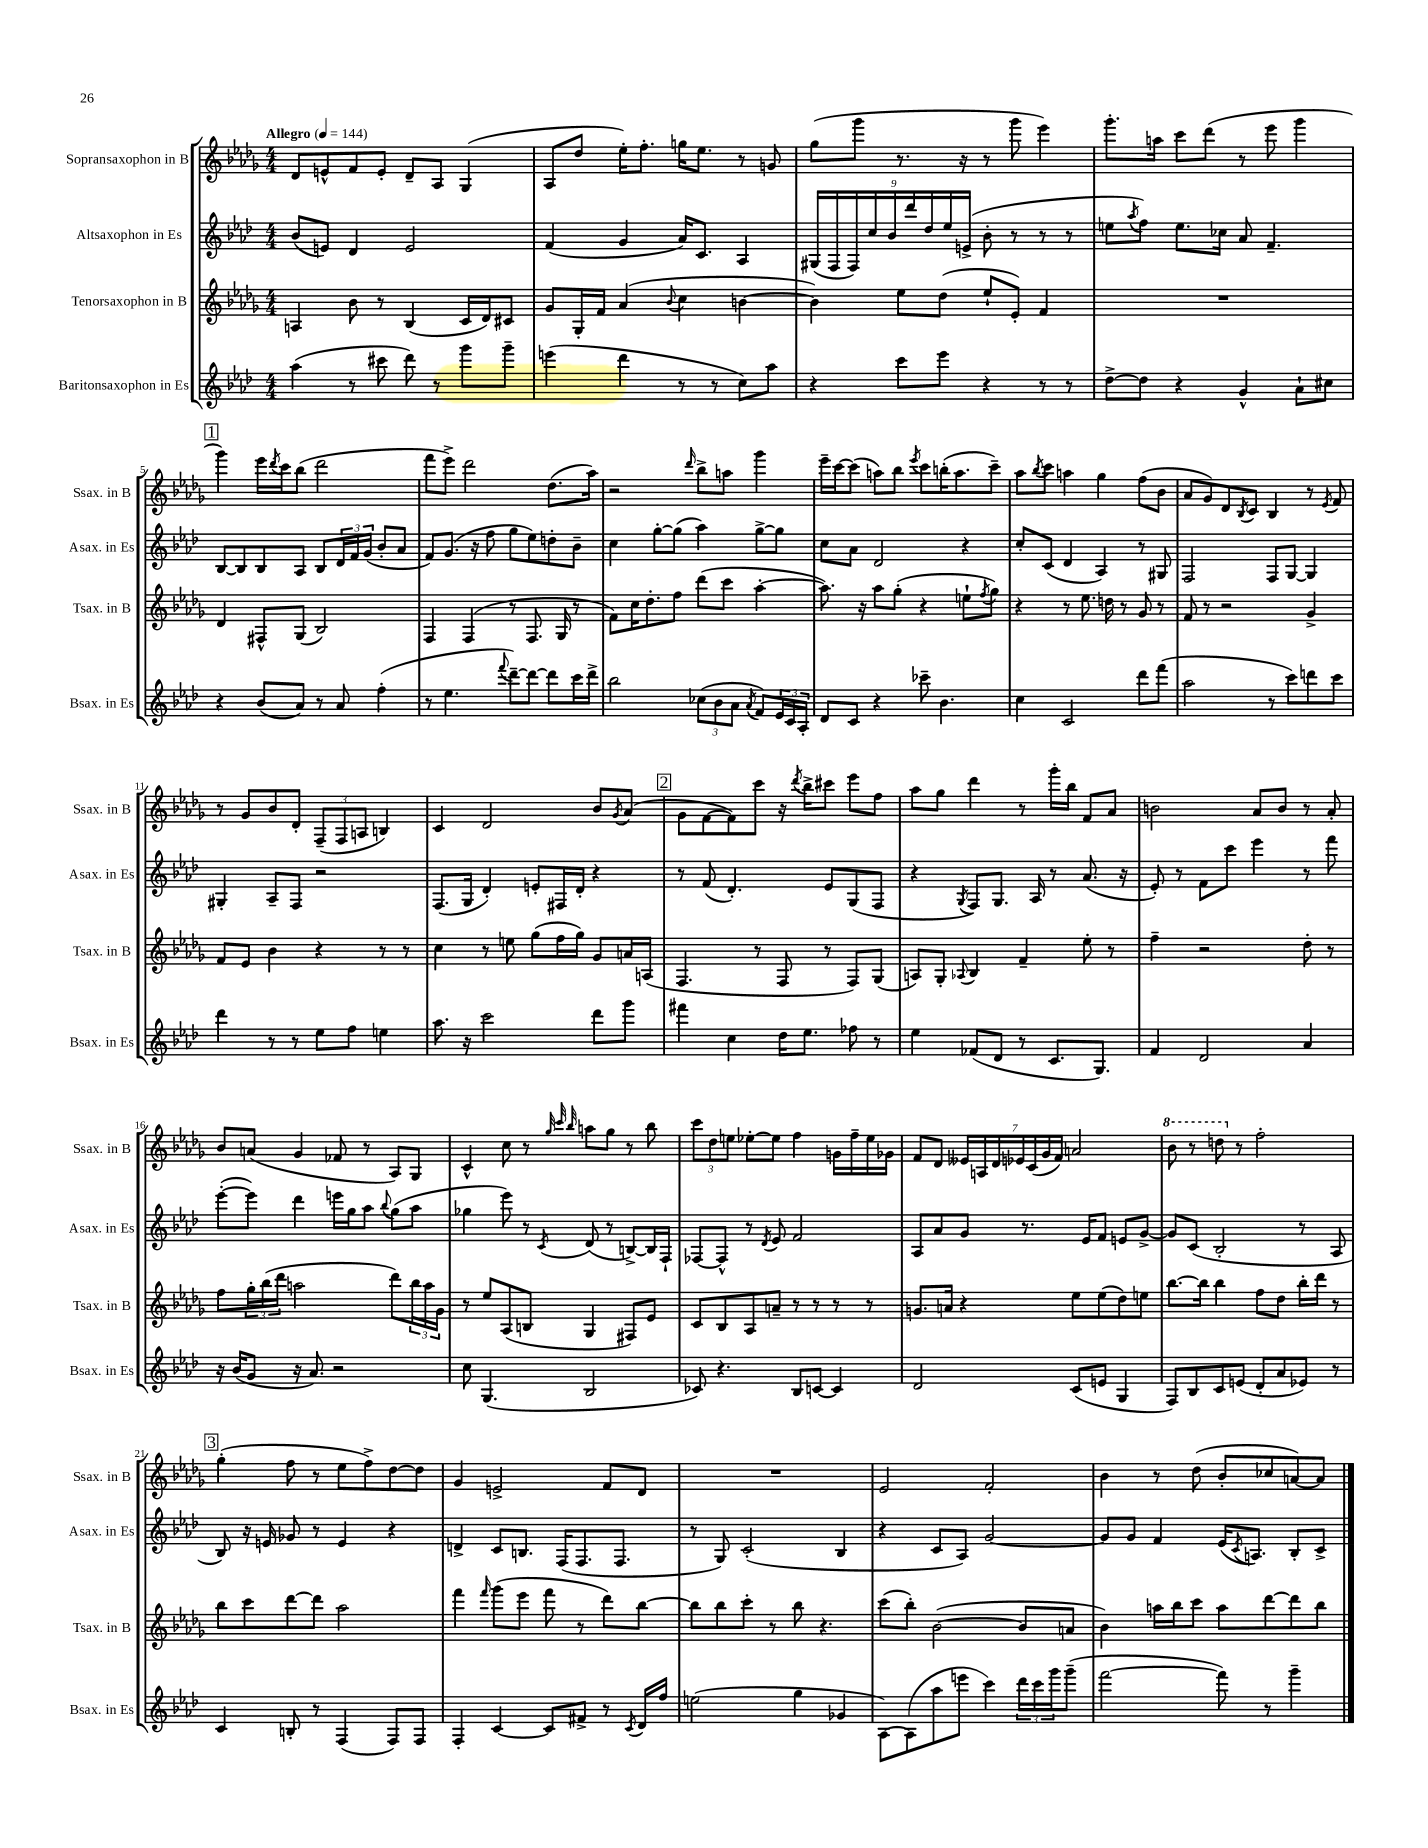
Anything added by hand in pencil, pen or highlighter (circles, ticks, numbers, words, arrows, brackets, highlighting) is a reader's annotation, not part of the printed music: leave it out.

**kern	**kern	**kern	**kern
*part4	*part3	*part2	*part1
*staff4	*staff3	*staff2	*staff1
*I"Baritonsaxophon in Es	*I"Tenorsaxophon in B	*I"Altsaxophon in Es	*I"Sopransaxophon in B
*I'Bsax. in Es	*I'Tsax. in B	*I'Asax. in Es	*I'Ssax. in B
*clefG2	*clefG2	*clefG2	*clefG2
*k[b-e-a-d-]	*k[b-e-a-d-g-]	*k[b-e-a-d-]	*k[b-e-a-d-g-]
*M4/4	*M4/4	*M4/4	*M4/4
*MM144	*MM144	*MM144	*MM144
=1	=1	=1	=1
!	!	!	!LO:TX:a:B:t=Allegro
(4aa-\	4An/	(8b-/L	8d-/L
.	.	8en/J)	8en^^/
8r	8b-\	4d-/	8f/
8ccc#X\	8r	.	8e'/J
8ddd-\)	(4B-/	2e/	8d-~/L
8r	.	.	8A-/J
8ggg\L	16c/LL	.	(4G-/
.	16d-/J)	.	.
8ggg~\J	8c#X/J	.	.
=2	=2	=2	=2
(4eeen\	8g-/L	(4f/	8A-/L
.	16G-'/L	.	8dd-/J
.	16f/JJ	.	.
4ddd-\	(4a-/	4g/	16ee-'\KL)
.	.	.	8.ff'\J
.	8qqb-/	.	.
8r	4cc\	16a-/KL)	16ggn\KL
.	.	8.c/J	8.ee-\J
8r	.	.	.
8cc\L)	[4bn\	4A-/	8r
8aa-\J	.	.	8gn/
=3	=3	=3	=3
4r	4b\])	(18G#X/LL	(8gg-\L
.	.	18F/	.
.	.	18F/)	.
.	.	.	8ggg-\J
.	.	18cc/	.
.	.	18b-/	.
8ccc\L	8ee-\L	.	8.r
.	.	18ddd-/	.
.	.	18dd-/	.
8eee-\J	(8dd-\J	.	.
.	.	18ee-/	.
.	.	.	16r
.	.	(18en^/JJ	.
4r	8ee-`/L	8b-'\	8r
.	8e-'/J)	8r	8ggg-\
8r	4f/	8r	4eee-\)
8r	.	8r	.
=4	=4	=4	=4
[8dd-^\L	1r	8een\L	8.ggg-'\L
.	.	8qaa-/	.
8dd-\J]	.	8ff\J)	.
.	.	.	16aan\Jk
4r	.	8.ee\L	8ccc\L
.	.	.	(8ddd-\J
.	.	16cc-X\Jk	.
4g^^/	.	8a-/	8r
.	.	4.f~/	8eee-\
8a-`\L	.	.	4ggg-\
8cc#X\J	.	.	.
!!LO:LB:g=z
!!LO:REH:place=s1:t=1
=5	=5	=5	=5
4r	4d-/	[8B-/L	4ggg-\)
.	.	8B-/]	.
(8b-/L	8F#X^^/L	8B-/	16eee-\LL
.	.	.	8qddd-/
.	.	.	16ccc\J
8a-/J)	(8G-/J	8A-/J	(8bb-\J
8r	2B-/)	8B-/L	2ddd-\
8a-/	.	24d-/L	.
.	.	24f/	.
.	.	(24g/JJ	.
(4ff'\	.	8b-'/L	.
.	.	8a-/J	.
=6	=6	=6	=6
8r	4F/	8f/L)	8fff\L
4.ee-\	.	(8.g/J	8eee-^\J)
.	(4F/	.	2ddd-\
.	.	16r	.
.	.	8ff\	.
8qqfff/	.	.	.
[8ddd-~\L)	8r	8gg\L	.
8ddd-\J_	8.F/	8ee-\)	.
8ddd-\L]	.	8ddn'\	(8.dd-\L
.	16G-/	.	.
16ccc\L	8r	8b-~\J	.
16ddd-^\JJ	.	.	16aa-\Jk)
=7	=7	=7	=7
2bb-\	8f\L)	4cc\	2r
.	16cc\K	.	.
.	8.dd-'\	.	.
.	.	[8gg'\L	.
.	8ff\J	(8gg\J]	.
.	.	.	16qqddd-/
(12cc-X\L	(8ddd-\L	4aa-\)	8bb-^\L
12b-\	.	.	.
.	8ccc\J	.	8aan\J
12a-\J	.	.	.
8qa-/	.	.	.
8f/L)	[4aa-'\	[8gg^\L	4ggg-\
24e-/L	.	8gg\J]	.
24c/	.	.	.
24A-'/JJ	.	.	.
=8	=8	=8	=8
8d-/L	8.aa-\])	8cc\L	16eee-~\LL
.	.	.	[16ccc\J
8c/J	.	8a-\J	(8ccc\J]
.	16r	.	.
4r	8aa-\L	2d-/	8aan\L)
.	(8gg-'\J	.	8bb-\J
.	.	.	8qeee-/
8ccc-X~\	4r	.	8ccc\L
4.b-\	.	.	(16bbn'\K
.	.	.	8.aa\
.	8een`\L	4r	.
.	8qff/	.	.
.	8gg-\J)	.	8ccc~\J)
=9	=9	=9	=9
4cc\	4r	8cc'/L	8aa-\L
.	.	.	8qbb-/
.	.	(8c/J	8ccc\J
2c/	8r	4d-/	4aan\
.	8.ee-\	.	.
.	.	4A-/)	4gg-\
.	16ddn\	.	.
.	8r	.	.
8ddd-\L	8g-/	8r	(8ff\L
(8fff\J	8r	8G#X/	8b-\J
=10	=10	=10	=10
2aa-\	8f/	2F/	8a-/L
.	8r	.	8g-/)
.	2r	.	8d-/
.	.	.	8qB-/
.	.	.	8c/J
8r	.	8F/L	4B-/
8ccc\L)	.	[8G/J	.
8dddn\	4g-^/	4G/]	8r
.	.	.	8qe-/
8ccc\J	.	.	8f/
!!LO:LB:g=z
=11	=11	=11	=11
4ddd-\	8f/L	4G#X'/	8r
.	8e-/J	.	8g-/L
8r	4b-\	8A-~/L	8b-/
8r	.	8F/J	8d-'/J
8ee-\L	4r	2r	(12F~/L
.	.	.	12F/
8ff\J	.	.	.
.	.	.	12An/J
4een\	8r	.	4Bn/)
.	8r	.	.
=12	=12	=12	=12
8.aa-\	4cc\	(8.F/L	4c/
16r	.	16G/Jk	.
2ccc\	8r	4d-'/)	2d-/
.	8een\	.	.
.	(8gg-\L	8en'/L	.
.	16ff\L	16F#X/L	.
.	16gg-\JJ)	16d-'/JJ	.
8ddd-\L	8g-/L	4r	8b-/L
.	.	.	8qg-/
8ggg\J	16an/L	.	(8a-/J
.	(16An/JJ	.	.
!!LO:REH:place=s1:t=2
=13	=13	=13	=13
4fff#X\	4.F/	8r	8g-\L
.	.	(8f/	[8f\
4cc\	.	4.d-'/)	8f\])
.	8r	.	8ccc\J
16dd-\KL	8F/	.	16r
.	.	.	8qddd-/
8.ee-\J	.	.	16bb-^\KL
.	8r	8e-/L	8ccc#X\J
8ff-X\	8F/L)	(8G/	8eee-\L
8r	(8G-/J	8F/J	8ff\J
=14	=14	=14	=14
4ee-\	8An/L)	4r	8aa-\L
.	8G-'/J	.	8gg-\J
.	8qqA-X/	8qG/	.
(8f-X/L	4B-/	8F/L)	4ddd-\
8d-/J	.	8.G/J	.
8r	4f~/	.	8r
.	.	16A-/	.
8.c/L	.	8r	16ggg-'\LL
.	.	.	16bb-\JJ
.	8ee-'\	(8.a-/	8f/L
8.G/J)	.	.	.
.	8r	.	8a-/J
.	.	16r	.
=15	=15	=15	=15
4f/	4ff~\	8e-'/)	2bn\
.	.	8r	.
2d-/	2r	8f\L	.
.	.	8ccc\J	.
.	.	4eee-\	8a-/L
.	.	.	8b/J
4a-/	8dd-'\	8r	8r
.	8r	8fff\	8a-'/
!!LO:LB:g=z
=16	=16	=16	=16
16r	8ff\L	([8eee-'\L	8b-/L
(16b-/KL	.	.	.
8g/J	24gg-'\L	8eee-\J])	(8an/J
.	(24bb-\	.	.
.	24ddd-\JJ	.	.
16r	2aan\	4ddd-\	4g-/
8.a-/)	.	.	.
2r	.	16eeen\LL	8f-X/
.	.	16gg\J	.
.	.	8aa-\J	8r
.	.	8qqbb-/	.
.	8ddd-\L)	(8gg\L	8A-/L)
.	24bb-\L	8aa-\J	8G-/J
.	24aa\	.	.
.	24g-\JJ	.	.
=17	=17	=17	=17
8cc\	8r	4gg-X\	4c^^/
(4.G/	8ee-/L	.	.
.	(8A-/	8eee-\)	8cc\
.	8Bn/J	8r	8r
.	.	.	32qqgg-/
.	.	.	32qqccc/
.	.	8qc/	32qqbb-/
2B-/	4G-/	(8d-/	8aan\L
.	.	8r	8gg-\J
.	8F#X/L)	[8Bn^/L)	8r
.	8e-/J	16B/L]	8bb-\
.	.	16F`/JJ	.
=18	=18	=18	=18
8c-X/)	8c/L	[8F-X/L	12ccc\L
.	.	.	12dd-\
4.r	8B-/	8F-^^/J]	.
.	.	.	12een\J
.	8A-/	8r	[8ee-X'\L
.	.	8qd-/	.
.	8an~/J	8e-/	8ee-\J]
8B-/L	8r	2f/	4ff\
[8cn/J	8r	.	.
4c/]	8r	.	16gn\LL
.	.	.	16ff~\
.	8r	.	16ee-\
.	.	.	16g-X\JJ
=19	=19	=19	=19
2d-/	8.gn/L	8A-/L	8f/L
.	.	8a-/	8d-/J
.	16an/Jk	.	.
.	4r	8g/J	28e--X/LL
.	.	.	28An/
.	.	.	28d-/
.	.	.	28e-X/
.	.	8.r	.
.	.	.	(28c/
.	.	.	28g-/
.	.	.	28f/JJ)
(8c/L	8ee-\L	.	2an/
.	.	16e-/KL	.
8en/J	(8ee-\	8f/J	.
4G/	8dd-\)	8en/L	.
.	8een\J	[8g^/J	.
=20	=20	=20	=20
*	*	*	*8va
8F/L)	[8.bb-\L	8g/L]	8bb-\
8B-/	.	(8c/J	8r
.	16bb-\Jk]	.	.
8c/	4bb-\	2B-'/	8dddn\
*	*	*	*X8va
(8en/J	.	.	8r
8d-'/L	8ff\L	.	2ff'\
8a-/	8dd-\J	.	.
8e-X/J)	16bb-'\LL	8r	.
.	16ddd-\JJ	.	.
8r	8r	8A-/	.
!!LO:LB:g=z
!!LO:REH:place=s1:t=3
=21	=21	=21	=21
4c/	8bb-\L	8B-/)	(4gg-'\
.	8ccc\	16r	.
.	.	16en/	.
8Bn'/	[8ddd-\	8g-X/	8ff\
8r	8ddd-\J]	8r	8r
(4F/	2aa-\	4e/	8ee-\L
.	.	.	8ff^\)
8F/L)	.	4r	[8dd-\
8F/J	.	.	8dd-\J]
=22	=22	=22	=22
4F'/	4fff\	4dn^/	4g-/
.	16qqfff/	.	.
[4c/	(8ggg-\L	8c/L	2en^/
.	8eee-\J	8.Bn/J	.
8c/L]	8fff\	.	.
.	.	(16F/KL	.
8f#X^/J	8r	8.F/	.
8r	8ddd-\L)	.	8f/L
.	.	8.F/J	.
8qc/	.	.	.
16d-/LL	[8bb-\J	.	8d-/J
16ff/JJ	.	.	.
=23	=23	=23	=23
(2een\	8bb-\L]	8r	1r
.	8bb-\	8G/)	.
.	8ccc'\J	(2c'/	.
.	8r	.	.
4gg\	8bb-\	.	.
.	4.r	.	.
4g-X/	.	4B-/	.
=24	=24	=24	=24
[8A-\L)	(8ccc\L	4r	2e-/
(8A-\]	8bb-'\J)	.	.
8aa-\	([2b-\	8c/L	.
8eeen\J	.	8A-/J)	.
4ccc\)	.	[2g/	2f'/
24ddd-\LL	8b-/L]	.	.
24ccc\	.	.	.
24ggg\J	.	.	.
(8ggg~\J	8an/J	.	.
=25	=25	=25	=25
[2fff\	4b-\)	8g/L]	4b-\
.	.	8g/J	.
.	16aan\LL	4f/	8r
.	16bb-\J	.	.
.	8ccc\J	.	(8dd-\
8fff\])	8aa\L	(16e-/KL	8b-'/L
.	.	8qc/	.
.	.	8.An/J)	.
8r	[8ddd-\	.	8cc-X/
4ggg~\	8ddd-\]	8B-'/L	[8an/)
.	8bb-\J	8c^/J	8a/J]
==	==	==	==
*-	*-	*-	*-
